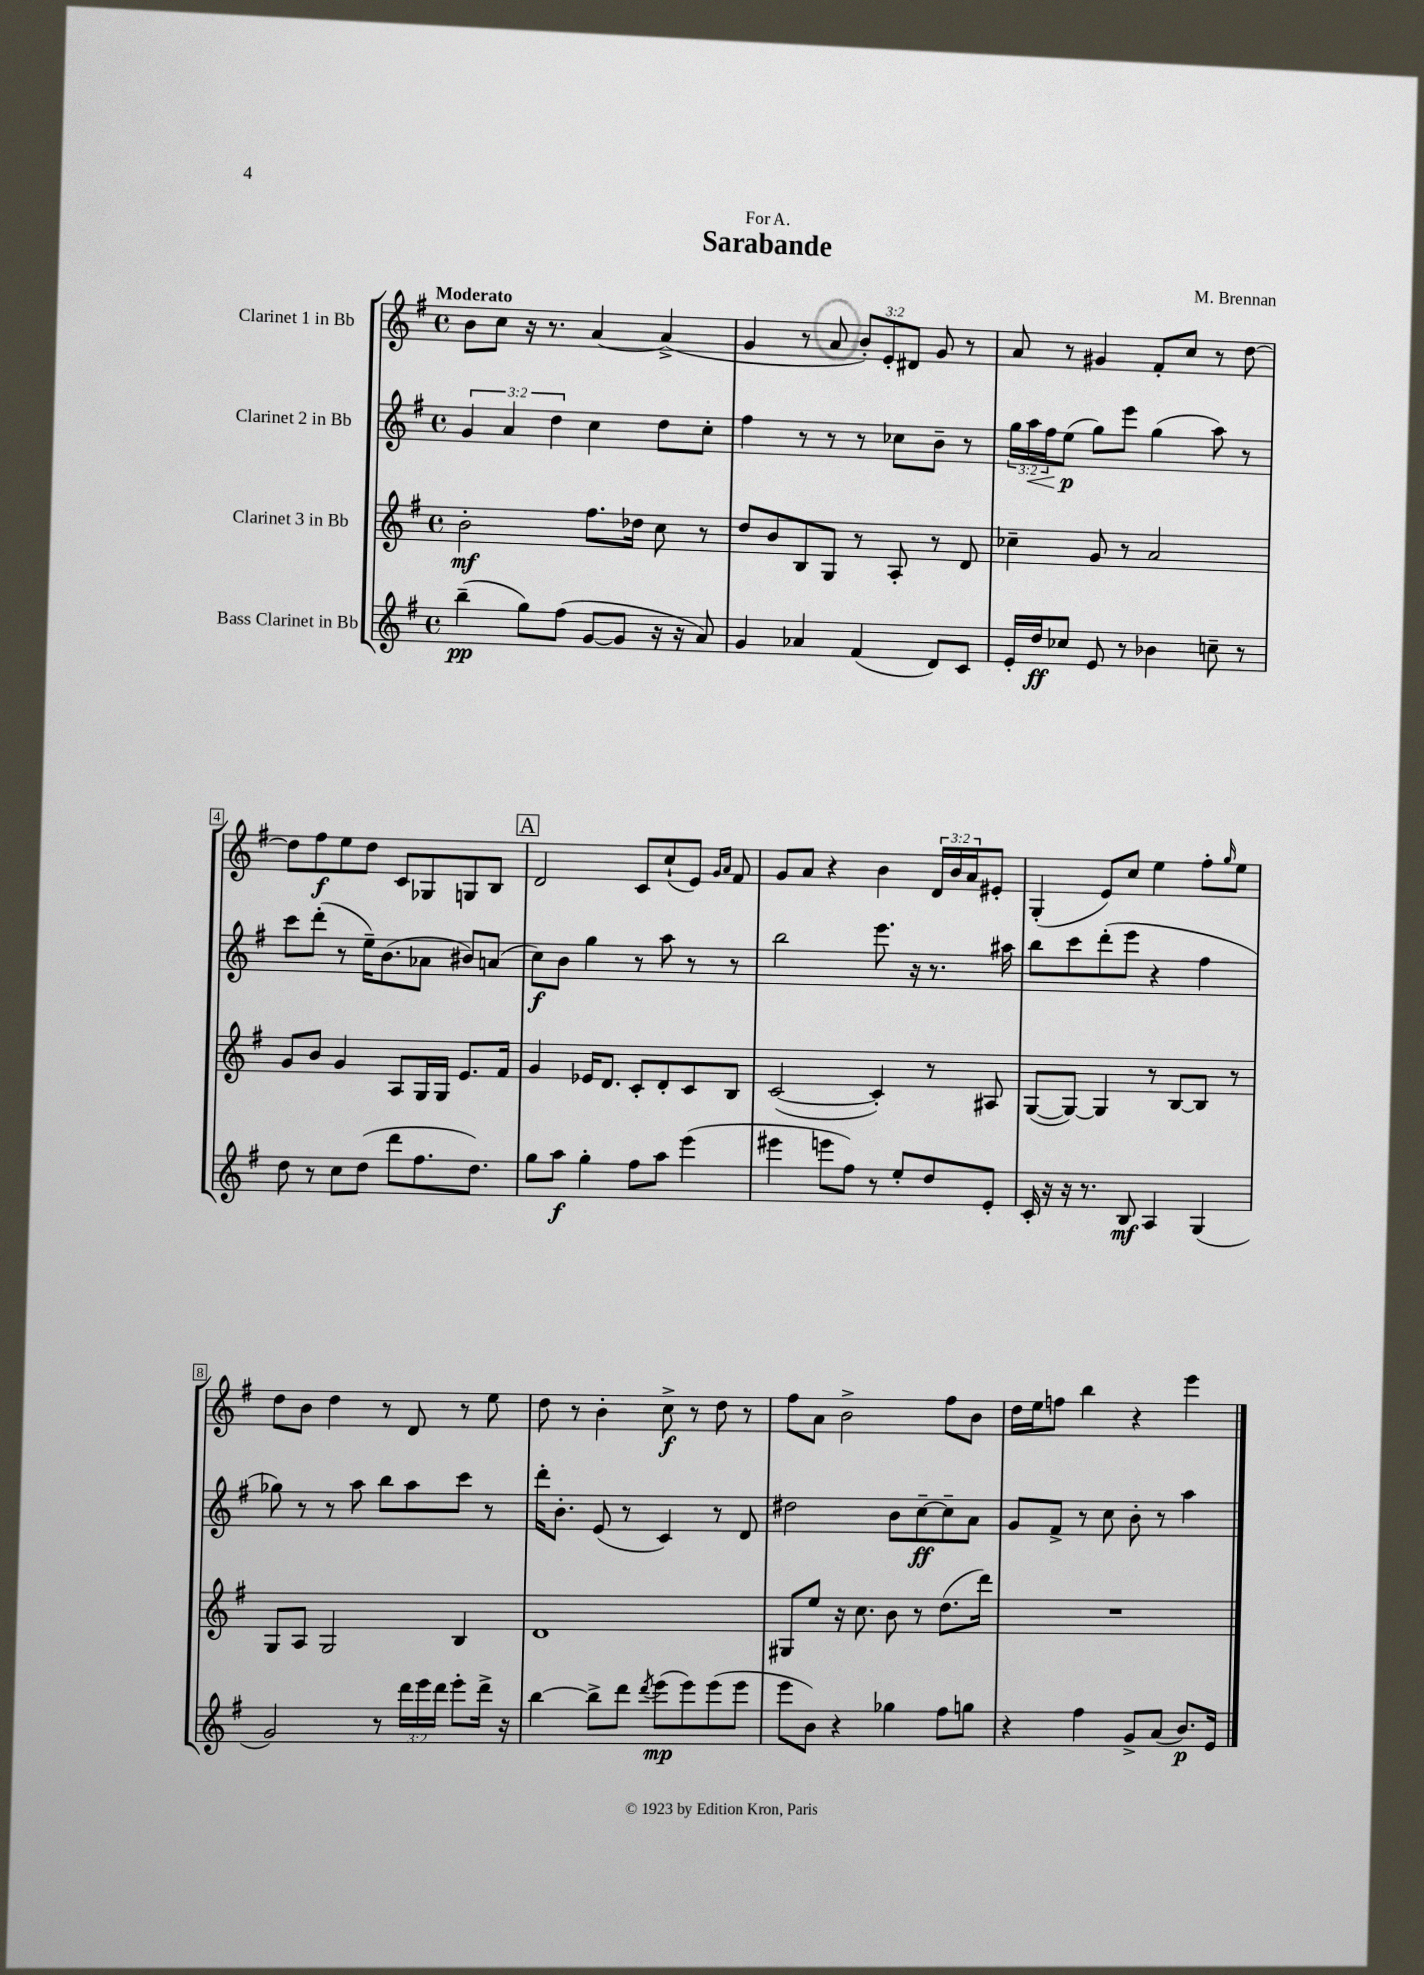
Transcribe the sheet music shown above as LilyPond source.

\header { title = "Sarabande" composer = "M. Brennan" dedication = "For A." }
<<
\new StaffGroup <<
\new Staff = "s0" \with { instrumentName = "Clarinet 1 in Bb" } {
    \clef treble \key g \major \defaultTimeSignature \time 4/4 \override Staff.TupletNumber.text = #tuplet-number::calc-fraction-text \tempo "Moderato"
    b'8 c''8 r16 r8. a'4~ a'4->( |
    g'4 r8 a'8 \tuplet 3/2 { b'8-.) e'8-. dis'8 } g'8 r8 |
    a'8 r8 gis'4 fis'8-. c''8 r8 d''8~ |
    d''8 fis''8\f e''8 d''8 c'8 ges8 g8 b8 |
    \mark \markup { \box "A" } d'2 c'8 c''8-!( e'8) \grace { g'16 a'16 } fis'8 |
    g'8 a'8 r4 b'4 \tuplet 3/2 { d'16 b'16 a'16 } eis'8-. |
    g4-.( e'8) c''8 e''4 fis''8-. \grace { g''16 } e''8 |
    d''8 b'8 d''4 r8 d'8 r8 e''8 |
    d''8 r8 b'4-. c''8->\f r8 d''8 r8 |
    fis''8 a'8 b'2-> fis''8 b'8 |
    d''16 e''16 f''8 b''4 r4 e'''4 \bar "|." |
}
\new Staff = "s1" \with { instrumentName = "Clarinet 2 in Bb" } {
    \clef treble \key g \major \defaultTimeSignature \time 4/4 \override Staff.TupletNumber.text = #tuplet-number::calc-fraction-text
    \tuplet 3/2 { g'4 a'4 d''4 } c''4 d''8 c''8-. |
    fis''4 r8 r8 r8 ces''8 b'8-- r8 |
    \tuplet 3/2 { g''16 a''16\< fis''16 } e''8\p\!( g''8) e'''8 g''4( a''8) r8 |
    c'''8 d'''8-.( r8 e''16--) b'8.( aes'8 bis'8) a'8( |
    \mark \markup { \box "A" } c''8\f) b'8 g''4 r8 a''8 r8 r8 |
    b''2 e'''8. r16 r8. ais''16 |
    b''8 c'''8 d'''8-.( e'''8 r4 fis''4 |
    ges''8) r8 r8 a''8 b''8 a''8 c'''8 r8 |
    d'''16-. b'8.-. e'8( r8 c'4) r8 d'8 |
    dis''2 b'8 c''8~--\ff c''8-- a'8 |
    g'8 fis'8-> r8 c''8 b'8-. r8 a''4 \bar "|." |
}
\new Staff = "s2" \with { instrumentName = "Clarinet 3 in Bb" } {
    \clef treble \key g \major \defaultTimeSignature \time 4/4
    b'2-.\mf fis''8. des''16 c''8 r8 |
    d''8 b'8 b8 g8 r8 a8-. r8 d'8 |
    ces''4-- g'8 r8 a'2 |
    g'8 b'8 g'4 a8 g16 g16 e'8. fis'16 |
    \mark \markup { \box "A" } g'4 ees'16 d'8. c'8-. d'8-. c'8 b8 |
    c'2~( c'4-.) r8 ais8 |
    g8~( g8~) g4 r8 b8~ b8 r8 |
    g8 a8 g2 b4 |
    d'1 |
    gis8 e''8 r16 c''8. b'8 r8 d''8.( d'''16) |
    R1 \bar "|." |
}
\new Staff = "s3" \with { instrumentName = "Bass Clarinet in Bb" } {
    \clef treble \key g \major \defaultTimeSignature \time 4/4 \override Staff.TupletNumber.text = #tuplet-number::calc-fraction-text
    b''4--\pp( g''8) fis''8( g'8~ g'8 r16 r16 a'8) |
    g'4 aes'4 fis'4( d'8) c'8 |
    e'16-. d''16\ff ces''8 e'8 r8 bes'4 c''8-- r8 |
    d''8 r8 c''8 d''8( d'''8 fis''8. d''8.) |
    \mark \markup { \box "A" } g''8 a''8\f g''4-. fis''8 a''8 e'''4( |
    eis'''4 e'''8 fis''8) r8 e''8-. d''8 e'8-. |
    c'16-. r16 r16 r8. b8\mf a4 g4( |
    g'2) r8 \tuplet 3/2 { d'''16 e'''16 d'''16 } e'''8-. d'''16-> r16 |
    b''4~ b''8-> d'''8 \acciaccatura { d'''8 } e'''8\mp( e'''8) e'''8( e'''8 |
    e'''8 b'8) r4 ges''4 fis''8 g''8 |
    r4 fis''4 g'8-> a'8( b'8.\p) e'16 \bar "|." |
}
>>
>>
\layout { \context { \Score \override BarNumber.stencil = #(make-stencil-boxer 0.1 0.3 ly:text-interface::print) } }
